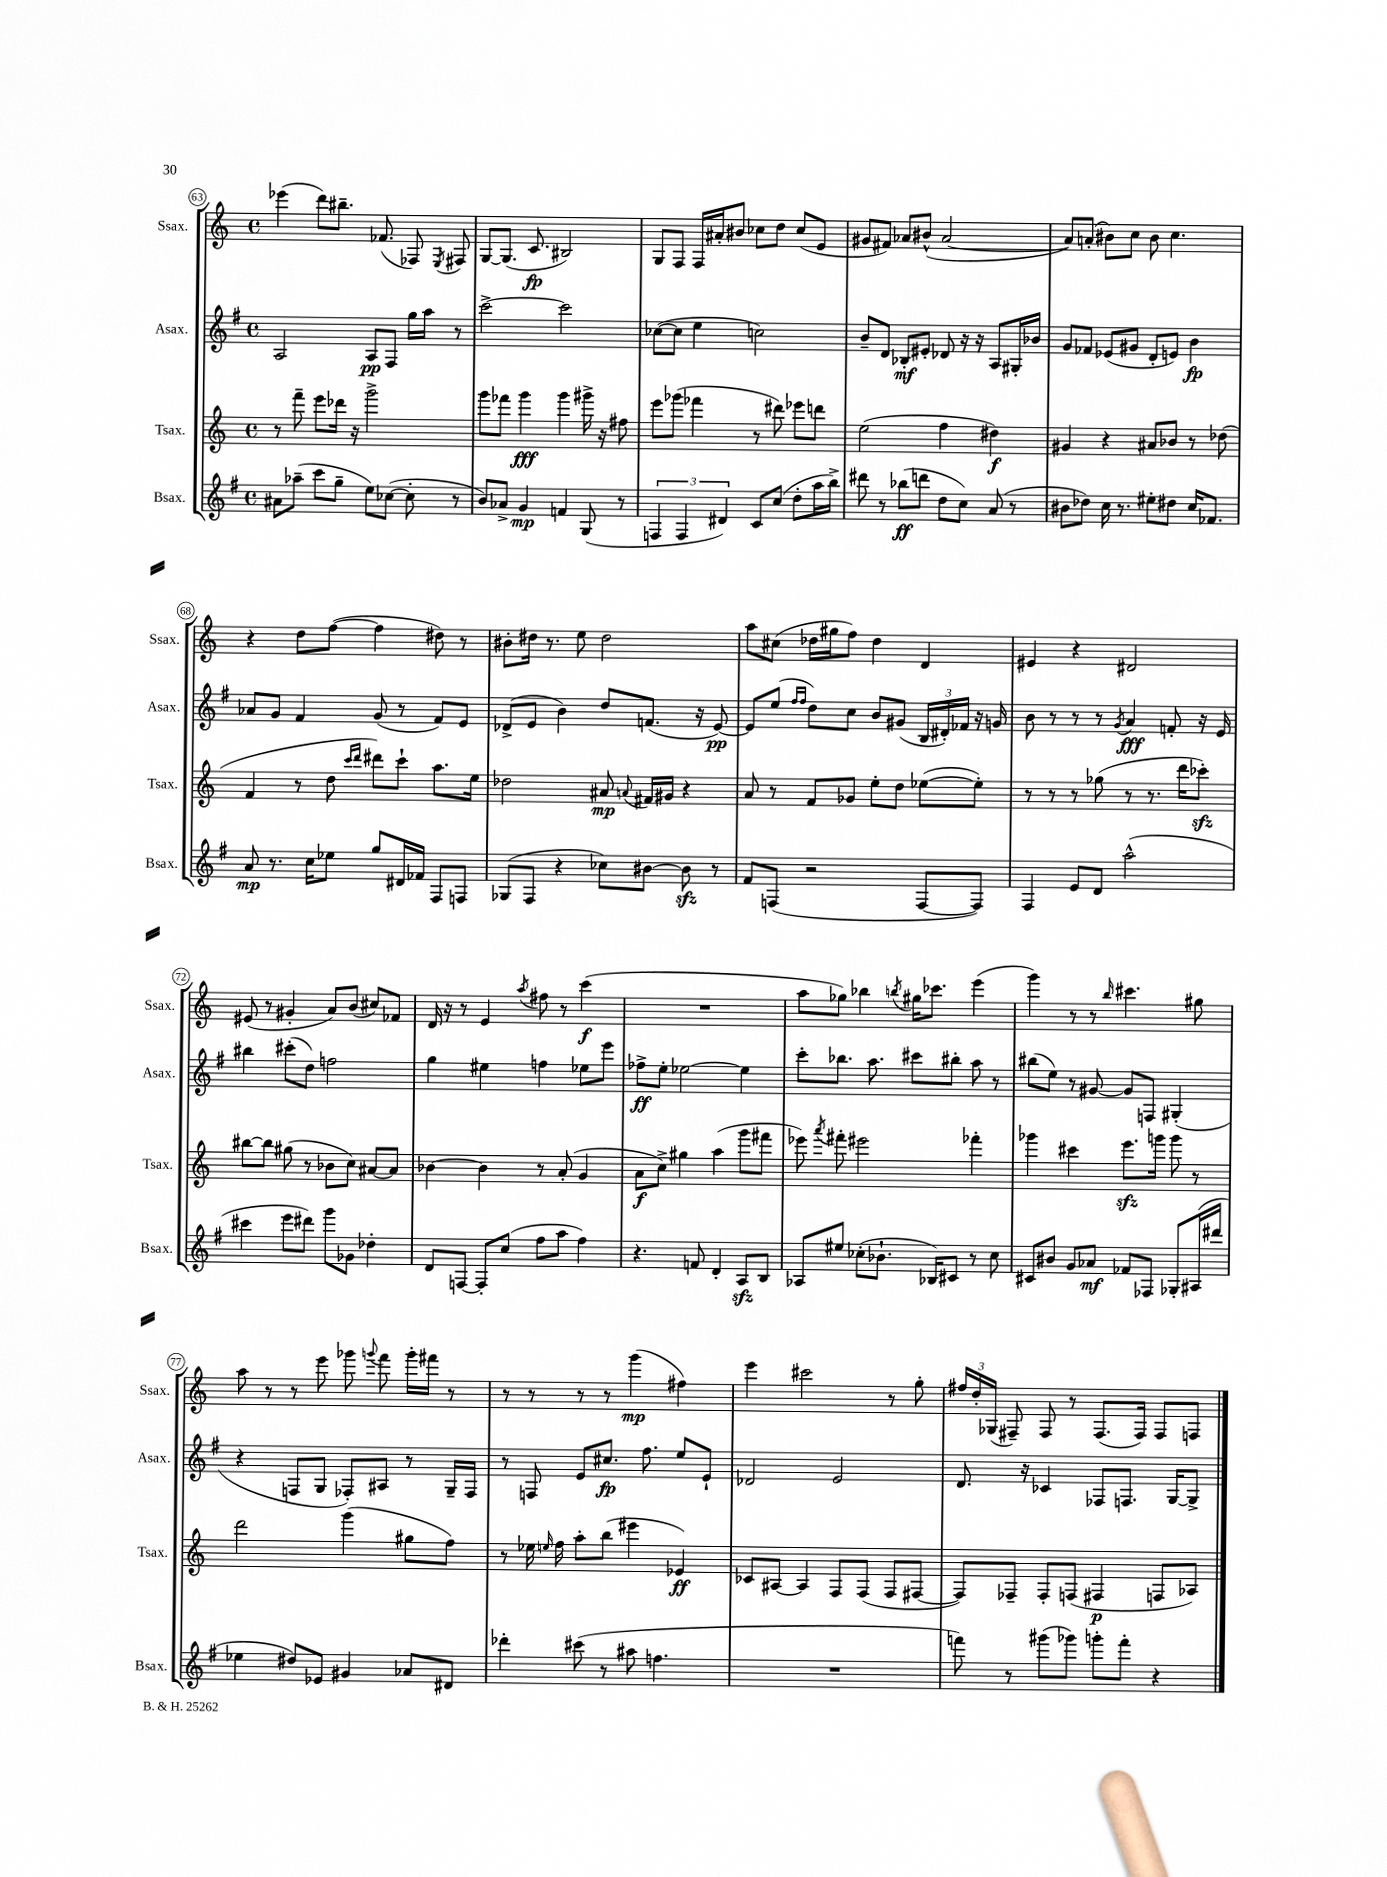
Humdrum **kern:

**kern	**kern	**kern	**kern
*staff4	*staff3	*staff2	*staff1
*clefG2	*clefG2	*clefG2	*clefG2
*k[f#]	*k[]	*k[f#]	*k[]
*M4/4	*M4/4	*M4/4	*M4/4
*met(c)	*met(c)	*met(c)	*met(c)
8a#	8r	2A	(4eee-
(8aa-~	8fff~	.	.
8ccc	8eee	.	8ddd)
8gg~	16ddd-	.	8.bb#~
.	16r	.	.
8ee)	2ggg^	8A	.
.	.	.	(8.f-
([8cc-	.	8F#	.
8cc-']	.	16gg	8F-)
.	.	16aa	.
.	.	.	8qE
8r	.	8r	8F#
=	=	=	=
8b)	8ggg	[2ccc^	[8G
8a-^	8fff-	.	(8.G]
4g	4ggg	.	.
.	.	.	8.c
4f	4ggg	2ccc]	2B#)
(8G	16ggg#^	.	.
.	16r	.	.
8r	8ff#	.	.
=	=	=	=
6F	8eee	([8cc-	8G
.	(8ggg-	8cc-]	8F
6F	.	.	.
.	4fff-	4ee	16F
.	.	.	16a#'
6d#)	.	.	.
.	.	.	8b#
8c	8r	2cc)	8cc-
(8cc	8ddd#)	.	8dd
8dd'	8eee-	.	(8cc-
16aa	8ddd	.	8e
16bb^)	.	.	.
=	=	=	=
8ddd#	(2ee	8b~	8g#
8r	.	8d	8f#)
(8bb-	.	8B-'	8a-
8ddd	.	8e#'	(8b#^^
8dd	4ff	8d-	[2a-
8cc)	.	16r	.
.	.	16r	.
(8a	4dd#)	8A	.
8r	.	16G#'	.
.	.	16b-	.
=	=	=	=
8b#	4g#	8g	8a-])
8dd-)	.	8f-	(8a'
16cc	4r	(8e-	8b#)
8.r	.	.	.
.	.	8g#	8cc
8ee#'	8a#	8d'	8b#
8dd#	8b-	8e)	4.cc
16cc	8r	4b	.
8.f-	.	.	.
.	(8dd-	.	.
=	=	=	=
8a	4f	8a-	4r
8.r	.	8g	.
.	8r	4f#	8dd
16cc	.	.	.
8ee-	8dd	.	([8ff
.	16qqccc	.	.
.	16qqddd	.	.
8gg	8ddd#)	(8g	4ff]
16d#	8ccc`	8r	.
16f-	.	.	.
8F#	8.aa	8f#)	8dd#)
8F	.	8e	8r
.	16ee	.	.
=	=	=	=
(8G-	2dd-	(8d-^	8b#'
8F#	.	8e	16dd#
.	.	.	8.r
4r	.	4b)	.
.	.	.	8ee
8cc-)	8a#	8dd	2dd#
.	8qqa	.	.
[8b#	16f#	(8.f	.
.	16g#	.	.
8b#]	4r	.	.
.	.	16r	.
8r	.	[8e)	.
=	=	=	=
8f#	8a	8e]	8aa
(8F	8r	(8ee	(8cc#
.	.	16qqff#	.
.	.	16qqff#	.
2r	8f	8dd)	16dd-
.	.	.	16gg#
.	8g-	8cc	8ff)
.	8ee'	8b	4dd-
.	8dd	(8g#	.
[8F	([8ee-	24B	4d
.	.	24d#')	.
.	.	24f-	.
8F])	8ee-'])	16r	.
.	.	16g	.
=	=	=	=
4F#	8r	8b	4e#
.	8r	8r	.
8e	8r	8r	4r
8d	(8gg-	8r	.
.	.	8qg	.
(2aa^^	8r	4a	2d#
.	8.r	.	.
.	.	8f'	.
.	16ddd	.	.
.	8ccc-')	16r	.
.	.	16e	.
=	=	=	=
4ccc#	[8bb#	4bb#	(8e#
.	8bb#]	.	8r
8eee	(8gg#	(8ccc#'	4g#'
8ddd#)	8r	8dd)	.
8ggg	8b-	2ff	8a)
8g-	8cc)	.	(8b
4dd-'	[8a#	.	8cc#)
.	8a#]	.	8f-
=	=	=	=
8d	[4b-	4gg	16d
.	.	.	16r
[8F	.	.	8r
8F']	4b-]	4ee#	4e
(8cc	.	.	.
.	.	.	8qaa
8ff#	8r	4ff	8ff#
8aa	(8a'	.	8r
4ff#)	4g	8ee-	(4ccc
.	.	8eee	.
=	=	=	=
4.r	8a	8ff-^	1r
.	8cc^)	8ee'	.
.	4gg#	[2ee-	.
8f	.	.	.
4d'	(4aa	.	.
8A	8ggg	4ee-]	.
8B	8fff#	.	.
=	=	=	=
8A-	8eee-)	8ccc'	8aa
.	8qaaa	.	.
8ee#	8fff#'	8.bb-	8gg-)
(8cc-'	2eee#	.	4bb-
.	.	8.aa	.
8.b-`	.	.	.
.	.	.	8qbb
.	.	8ccc#	16gg#
16B-)	.	.	8.ccc-
8c#	.	8bb#'	.
8r	4fff-'	8aa	(4eee
8cc-	.	8r	.
=	=	=	=
8c#	4ggg-	(8bb#	4ggg)
8b#	.	8ee)	.
8g	4ccc#	8r	8r
8a-	.	[8g#	8r
.	.	.	16qqbb
8f-	8.eee	8g#]	4.ccc#
8F-	.	8F	.
.	16ggg	.	.
8G-'	8ggg	(4G#'	.
(16A#	8r	.	8gg#
16ddd#	.	.	.
=	=	=	=
4ee-	2ddd	4r	8aa
.	.	.	8r
8dd#)	.	8F	8r
8e-	.	8G	8eee
4g#	(4ggg	8F-')	8ggg-
.	.	.	8qqggg
.	.	8A#	8fff
8a-	8gg#	8r	16ggg'
.	.	.	16fff#
8d#	8ff)	16G~	8r
.	.	16F-	.
=	=	=	=
4ddd-'	8r	8r	8r
.	16ee-	8F	8r
.	16qqee	.	.
.	16ff	.	.
(8ccc#	8aa'	8e	8r
8r	(8bb	8.cc#	8r
8aa#	4eee#	.	(4ggg
.	.	8.ff#	.
4.ff	.	.	.
.	4e-)	8ee	4ff#)
.	.	8e`	.
=	=	=	=
1r	8c-	2d-	4eee
.	[8A#	.	.
.	4A#]	.	2ccc#
.	8F	2e	.
.	(8F	.	.
.	8F	.	8r
.	[8F#	.	8gg'
=	=	=	=
8fff)	8F#])	8.d	24ff#
.	.	.	24dd'
.	.	.	(24G-
8r	8F-~	.	8F#~)
.	.	16r	.
(8ggg#	8F-'	4c-	8F#
8ggg-)	(8F	.	8r
8ggg'	4F#	8F-	(8.F#
8fff'	.	8.F	.
.	.	.	16F#)
4r	8F	.	8F#
.	.	[16G	.
.	8A-)	8G^]	8F
==	==	==	==
*-	*-	*-	*-
